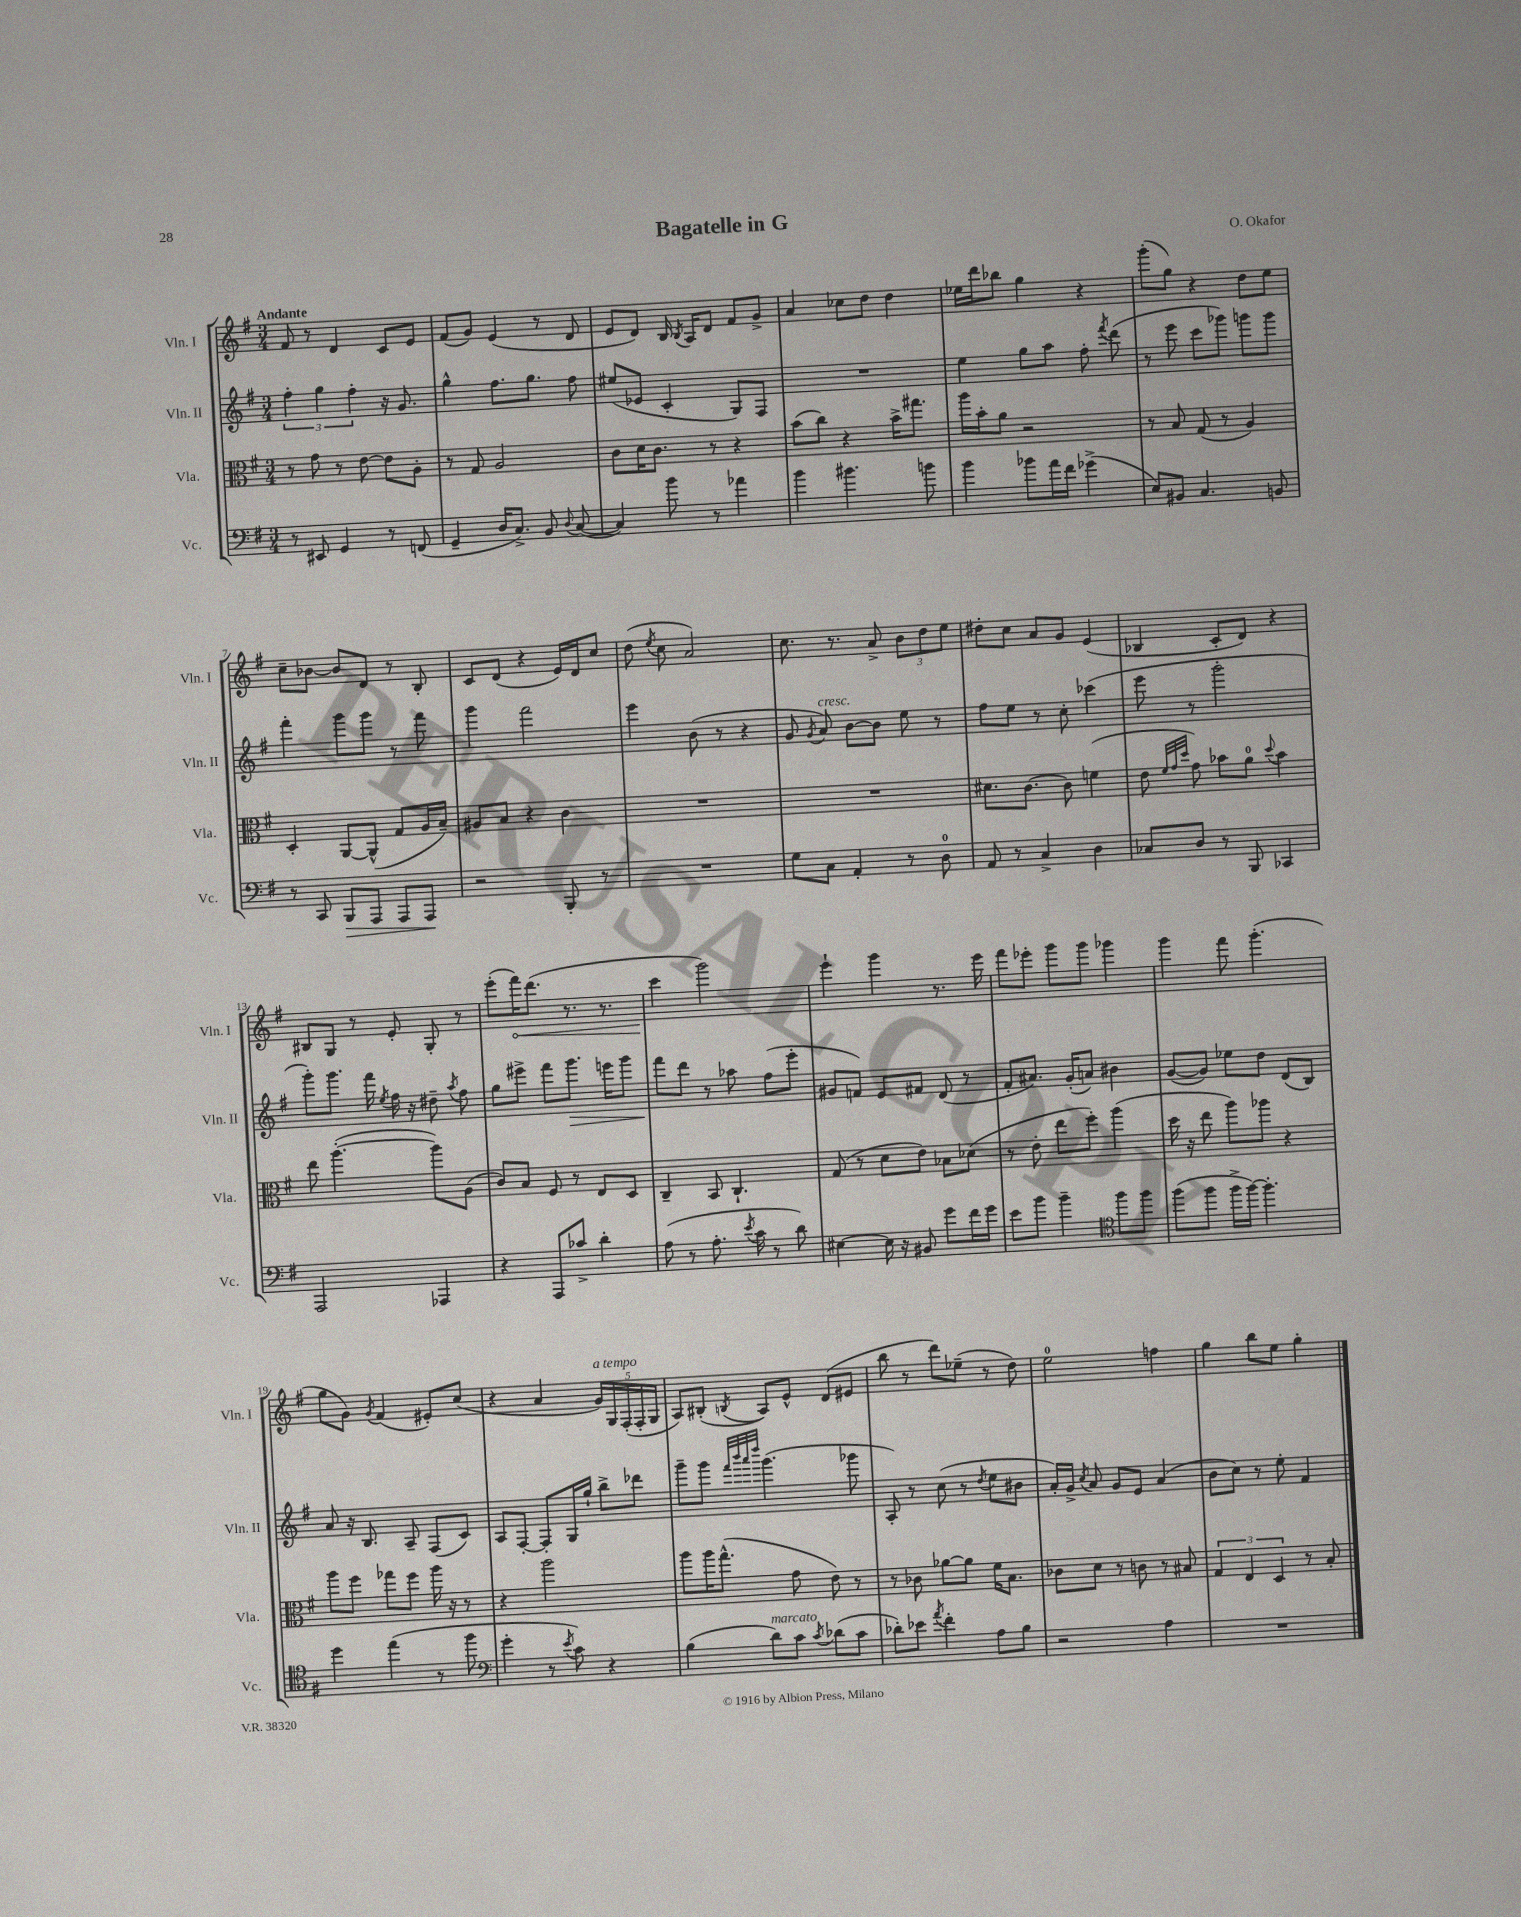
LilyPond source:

\header { title = "Bagatelle in G" composer = "O. Okafor" }
<<
\new StaffGroup <<
\new Staff = "s0" \with { instrumentName = "Vln. I" shortInstrumentName = "Vln. I" } {
    \clef treble \key g \major \numericTimeSignature \time 3/4 \tempo "Andante"
    \autoBeamOff fis'8 r8 d'4 c'8[ e'8] |
    fis'8[( g'8]) e'4( r8 d'8 |
    e'8[ d'8]) b16 \acciaccatura { b8 } a16[ d'8] fis'8[ g'8]-> |
    a'4 ces''8[ d''8] d''4 |
    ees''16[ d'''16 bes''8] g''4 r4 |
    g'''8[-.( g''8]) r4 d''8[ e''8] |
    c''8[-- bes'8]~ bes'8[ d'8] r8 b8-. |
    c'8[ d'8]( r4 e'16[) d'16 c''8] |
    d''8( \acciaccatura { e''8 } c''8 a'2) |
    c''8. r8. a'8-> \tuplet 3/2 { b'8[ d''8 e''8] } |
    dis''8[-. c''8] a'8[ g'8] e'4( |
    bes4 c'8[-. d'8]) r4 |
    bis8[ g8] r8 e'8-. g8-. r8 |
    e'''8[-.( \once \override Hairpin.circled-tip = ##t fis'''16\<) d'''8.]( r8. r8. |
    c'''4\! g'''2) |
    e'''4-! g'''4 r8. e'''16 |
    fis'''8[ ees'''8]-. g'''8[ g'''8] ges'''4 |
    g'''4 fis'''8 g'''4.-.( |
    g''8[ g'8]) \acciaccatura { g'8 } fis'4( eis'8[-.) c''8]( |
    r4 a'4 \tuplet 5/4 { g'16[^\markup { \italic "a tempo" }) g16 fis16-.( fis16-. g16] } |
    a8[) bis8]-.( \acciaccatura { b8 } a8[) e'8]-^ d'8[( eis'8] |
    b''8 r8 d'''8[) ees''8]--( r8 d''8) |
    e''2-0 f''4 |
    g''4 b''8[ e''8] g''4-. \bar "|." |
}
\new Staff = "s1" \with { instrumentName = "Vln. II" shortInstrumentName = "Vln. II" } {
    \clef treble \key g \major \numericTimeSignature \time 3/4
    \autoBeamOff \tuplet 3/2 { fis''4-. g''4 fis''4-. } r16 g'8. |
    g''4-^ fis''8.[ g''8.] fis''8 |
    eis''8[( ees'8] c'4-. g8[) fis8] |
    R2. |
    e''4 g''8[ a''8] fis''8-. \acciaccatura { fis'''8 } d'''8( |
    r8 e'''8 c'''8[ ges'''8]) g'''8[ g'''8] |
    fis'''4-. g'''8[ g'''8] r8 fis'''8 |
    g'''4 fis'''2 |
    e'''4 b'8( r8 r4 |
    g'8 \acciaccatura { g'8 } a'8^\markup { \italic "cresc." }) b'8[~ b'8] e''8 r8 |
    fis''8[ e''8] r8 c''8-. ces'''4( |
    e'''8 r8 g'''2-. |
    g'''8[-.) g'''8.] fis'''16 \acciaccatura { e''8 } fis''16 r16 dis''8-- \acciaccatura { a''8 } fis''8 |
    g''8[ eis'''8]-> fis'''8[ g'''8.]\> e'''16[ g'''8] |
    fis'''8[\! d'''8] r8 aes''8 fis''8[( e'''8]-. |
    gis'8[ f'8]) e'8[ fis'8] d'8( r8 |
    fis'8[-. ais'8.]) g'16[-.( a'8]) bis'4 |
    g'8[~( g'8]) ees''8[ d''8] d'8[( b8]) |
    a'8 r16 b8. a8-- fis8[( c'8]) |
    a8[ fis8]~-. fis8[-. g16 g''16]-! b''8[-> des'''8] |
    g'''8[-- g'''8] \grace { fis'''32[ b'''32 a'''32 d''''32] } g'''4.( ges'''8 |
    a8-.) r8 c''8( r8 \acciaccatura { d''8 } e''8[ bis'8] |
    a'16[-.) g'16]-> \acciaccatura { c''8 } a'8 g'8[ e'8] a'4( |
    b'8[ c''8]) r8 e''8-. fis'4 \bar "|." |
}
\new Staff = "s2" \with { instrumentName = "Vla." shortInstrumentName = "Vla." } {
    \clef alto \key g \major \numericTimeSignature \time 3/4
    \autoBeamOff r8 g'8 r8 e'8~ e'8[ a8]-. |
    r8 g8 a2 |
    c'8[ d'16 c'8.] r8 r4 |
    b'8[( c''8]) r4 b'16[-> gis''8.] |
    a''16[ b'16-. a'8] r2 |
    r8 b8 g8( r8 a4) |
    d4-. a,8[~ a,8]-^( g8[ a16 b16]--) |
    ais8[ b8] r4 c'4 |
    R2. |
    R2. |
    dis'8.[ c'8.]~ c'8 f'4( |
    e'8 \grace { fis'32[ g'32 d''32] } g'8) bes'8[ a'8]-0 \appoggiatura { d''8 } bes'4 |
    e''8 a''4.~-.( a''8[) a8]( |
    c'8[) b8] fis8 r8 e8[ d8] |
    c4-- b,8 c4.-! |
    g8( r8 d'8[ e'8]) bes8[ des'8]( |
    r8 e'8-. e''8[ fis''8]-.) a''4( |
    d''16 r16 e''8 a''8[) aes''8] r4 |
    a''8[ fis''8] ges''8[ fis''8] a''16 r16 r8 |
    r4 a''2 |
    a''8[ a''16 g''8.]-^( g'8 e'8) r8 |
    r8 ces'8 aes'8[~ aes'8] fis'16[ b8.] |
    ces'8[ d'8] r8 c'8 r8 bis8 |
    \tuplet 3/2 { g4 e4 d4 } r8 b8-. \bar "|." |
}
\new Staff = "s3" \with { instrumentName = "Vc." shortInstrumentName = "Vc." } {
    \clef bass \key g \major \numericTimeSignature \time 3/4
    \autoBeamOff r8 eis,8 g,4 r8 f,8( |
    g,4-- d16[ c8.]->) b,8 \appoggiatura { d8 } c8~( |
    c4) b'8 r8 aes'4 |
    b'4 bis'4. b'8 |
    b'4 bes'8[ a'16 fis'16] ges'4->( |
    e8[) bis,8] c4. b,8 |
    r8 c,8 b,,8[\> a,,8] a,,8[ a,,8]\! |
    r2 b,,8-. r8 |
    R2. |
    g8[ c8] a,4-. r8 d8-0 |
    a,8 r8 c4-> d4 |
    ces8[ d8] r8 b,,8 ces,4 |
    a,,2 aes,,4 |
    r4 a,,8[ ces'8]-> d'4-. |
    a8( r8 a8.-. \acciaccatura { e'8 } c'16 r8 d'8) |
    eis4~ eis16 r16 bis,8 g'8[ fis'16 g'16] |
    e'8[ b'8] b'4-- \clef tenor fis''8[ fis''8] |
    fis''8[( fis''8] fis''16[-> fis''16]~) fis''4.-. |
    d''4 e''4( r8 fis''8 |
    \clef bass g'4-. r8 \acciaccatura { e'8 } c'8) r4 |
    b4( d'8[^\markup { \italic "marcato" }) c'8] \acciaccatura { c'8 } des'8[( c'8] |
    des'8[-.) ees'8] \acciaccatura { a'8 } fis'4-. a8[ b8] |
    r2 a4 |
    R2. \bar "|." |
}
>>
>>
